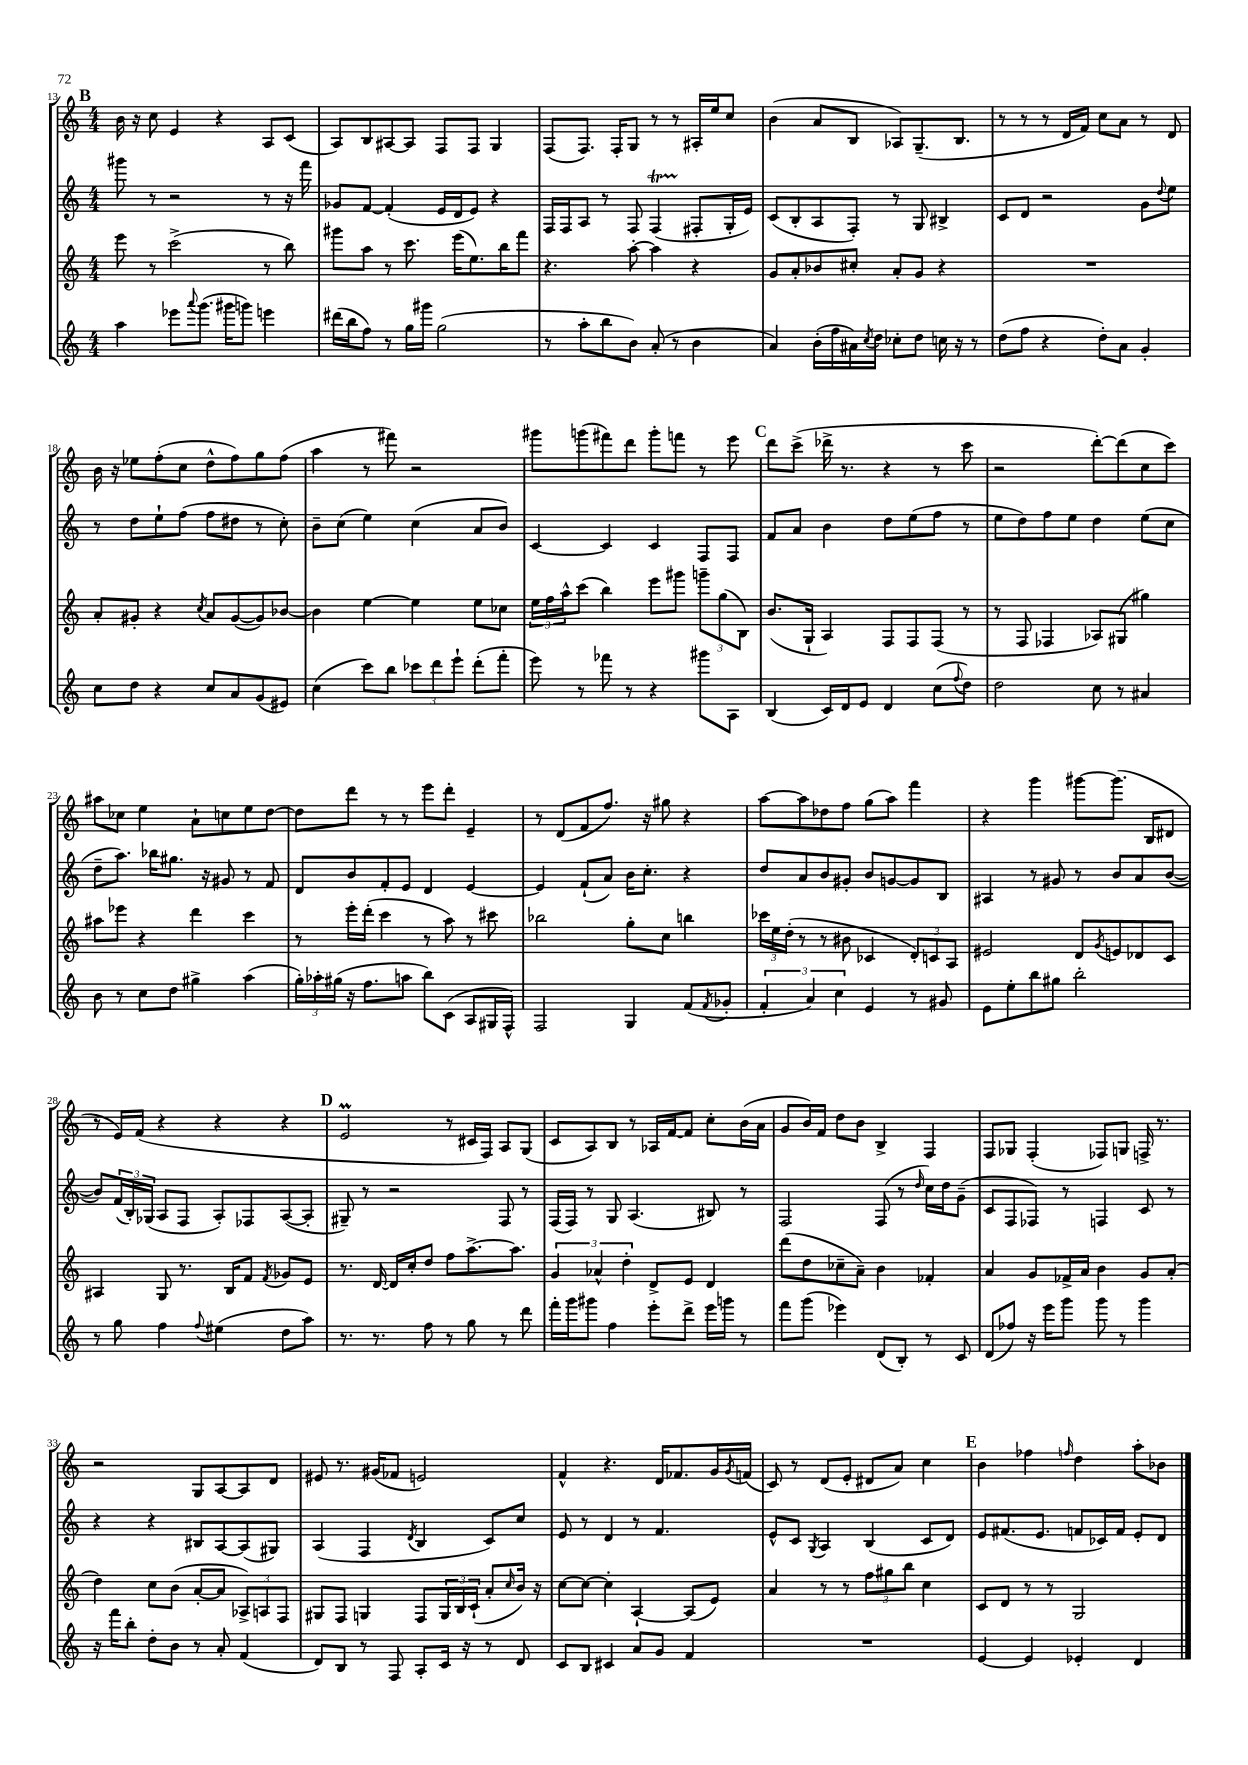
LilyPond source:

<<
\new StaffGroup <<
\new Staff = "s0" {
    \clef treble \key c \major \numericTimeSignature \time 4/4
    \mark \markup { \bold "B" } b'16 r16 c''8 e'4 r4 a8 c'8( |
    a8) b8 ais8~ ais8 f8 f8 g4 |
    f8( f8.) f16-. g8 r8 r8 ais16-. e''16 c''8 |
    b'4( a'8 b8 aes8) g8.--( b8. |
    r8 r8 r8 d'16 f'16) c''8 a'8 r8 d'8 |
    b'16 r16 ees''8 f''8-.( c''8 d''8-^ f''8) g''8 f''8( |
    a''4 r8 fis'''8) r2 |
    gis'''8 g'''8( fis'''8) d'''8 g'''8-. f'''8 r8 e'''8 |
    \mark \markup { \bold "C" } d'''8 c'''8->( des'''16-> r8. r4 r8 c'''8 |
    r2 d'''8~-.) d'''8( c''8 c'''8) |
    ais''8 ces''8 e''4 a'8-! c''8 e''8 d''8~ |
    d''8 d'''8 r8 r8 e'''8 d'''8-. e'4-- |
    r8 d'8( f'8 f''8.) r16 gis''8 r4 |
    a''8~ a''8 des''8 f''8 g''8( a''8) f'''4 |
    r4 g'''4 gis'''8~ gis'''8.( b16 dis'8 |
    r8 e'16) f'16( r4 r4 r4 |
    \mark \markup { \bold "D" } e'2\prall r8 cis'16 f16) a8 g8( |
    c'8 a8) b8 r8 aes16 f'16~ f'8 c''8-. b'16( a'16 |
    g'8 b'16) f'16 d''8 b'8 b4-> f4 |
    f8 ges8 f4-.( fes8) g8 f16-> r8. |
    r2 g8 a8~ a8 d'8 |
    eis'8 r8. gis'16( fes'8 e'2) |
    f'4-^ r4. d'16 fes'8. g'16 \acciaccatura { g'8 } f'16( |
    c'8) r8 d'8( e'8-. dis'8 a'8) c''4 |
    \mark \markup { \bold "E" } b'4 fes''4 \grace { f''16 } d''4 a''8-. bes'8 \bar "|." |
}
\new Staff = "s1" {
    \clef treble \key c \major \numericTimeSignature \time 4/4
    \mark \markup { \bold "B" } gis'''8 r8 r2 r8 r16 f'''16 |
    ges'8 f'8~ f'4-.( e'16 d'16 e'8) r4 |
    f16 f16 a8 r8 f8 f4\startTrillSpan( fis8-.\stopTrillSpan g16-. e'16) |
    c'8( b8-. a8 f8-.) r8 g8 bis4-> |
    c'8 d'8 r2 g'8 \appoggiatura { d''8 } e''8 |
    r8 d''8 e''8-! f''8( f''8 dis''8 r8 c''8-.) |
    b'8-- c''8( e''4) c''4( a'8 b'8) |
    c'4~ c'4 c'4 f8 f8 |
    \mark \markup { \bold "C" } f'8 a'8 b'4 d''8 e''8( f''8 r8 |
    e''8 d''8) f''8 e''8 d''4 e''8( c''8 |
    d''8-- a''8.) bes''16 gis''8. r16 gis'8 r8 f'8 |
    d'8 b'8 f'8-. e'8 d'4 e'4~ |
    e'4 f'8-!( a'8) b'16 c''8.-. r4 |
    d''8 a'8 b'8 gis'8-. b'8 g'8~ g'8 b8 |
    ais4 r8 gis'8 r8 b'8 a'8 b'8~( |
    b'8) \tuplet 3/2 { f'16( b16-.) ges16( } a8 f8 a8-.) fes8 a8~( a8-. |
    \mark \markup { \bold "D" } gis8--) r8 r2 f8 r8 |
    f16( f16) r8 g8 a4.( bis8) r8 |
    f2 f8( r8 \grace { d''16 } c''16) d''16 g'8--( |
    c'8 f8 fes8) r8 f4 c'8 r8 |
    r4 r4 bis8 a8~ a8( gis8) |
    a4( f4 \acciaccatura { d'8 } b4 c'8) c''8 |
    e'8 r8 d'4 r8 f'4. |
    e'8-^ c'8 \acciaccatura { g8 } a4 b4( c'8 d'8) |
    \mark \markup { \bold "E" } e'8 fis'8.( e'8. f'8 ces'16) f'16 e'8-. d'8 \bar "|." |
}
\new Staff = "s2" {
    \clef treble \key c \major \numericTimeSignature \time 4/4
    \mark \markup { \bold "B" } e'''8 r8 c'''2->( r8 b''8) |
    gis'''8 a''8 r8 c'''8. e'''16( e''8.) b''16 f'''8 |
    r4. a''8~-. a''4 r4 |
    g'8 a'8-. bes'8 cis''8-. a'8-. g'8 r4 |
    R1 |
    a'8-. gis'8-. r4 \acciaccatura { c''8 } a'8 gis'8~( gis'8) bes'8~ |
    bes'4 e''4~ e''4 e''8 ces''8 |
    \tuplet 3/2 { e''16 f''16 a''16-^ } c'''8( b''4) e'''8 gis'''8 \tuplet 3/2 { g'''8-- g''8( b8) } |
    \mark \markup { \bold "C" } b'8.( g16-! a4) f8 f8 f8( r8 |
    r8 f8 fes4 aes8) gis8( gis''4) |
    ais''8 ees'''8 r4 d'''4 c'''4 |
    r8 e'''16-. d'''16-.( c'''4 r8 a''8) r8 cis'''8 |
    bes''2 g''8-. c''8 b''4 |
    \tuplet 3/2 { ces'''16 e''16 d''16-.( } r8 r8 bis'8 ces'4 \tuplet 3/2 { d'8-.) c'8 a8 } |
    eis'2 d'8 \acciaccatura { g'8 } e'8 des'8 c'8 |
    ais4 g8 r8. b16 f'8 \acciaccatura { f'8 } ges'8 e'8 |
    \mark \markup { \bold "D" } r8. d'16~ d'16 c''16-. d''8 f''8 a''8.~-> a''8. |
    \tuplet 3/2 { g'4 aes'4-^ d''4-. } d'8-> e'8 d'4 |
    d'''8( d''8 ces''8-- a'8--) b'4 fes'4-. |
    a'4 g'8 fes'16-> a'16 b'4 g'8 a'8-.( |
    d''4) c''8 b'8( a'8~-. a'8 \tuplet 3/2 { aes8->) a8 f8 } |
    gis8 f8 g4 f8 \tuplet 3/2 { g16 b16 c'16-!( } a'8-. \grace { c''16 } b'16) r16 |
    c''8~ c''8~ c''4-. a4~-! a8( e'8) |
    a'4 r8 r8 \tuplet 3/2 { f''8 gis''8 b''8 } c''4 |
    \mark \markup { \bold "E" } c'8 d'8 r8 r8 g2 \bar "|." |
}
\new Staff = "s3" {
    \clef treble \key c \major \numericTimeSignature \time 4/4
    \mark \markup { \bold "B" } a''4 ees'''8 \appoggiatura { a'''8 } g'''8.( gis'''16 g'''8) e'''4 |
    dis'''16( b''16 f''8) r8 g''16 gis'''16 g''2( |
    r8 a''8-. b''8 b'8) a'8-.( r8 b'4 |
    a'4) b'16-.( f''16 ais'16) \acciaccatura { c''8 } d''16 ces''8-. d''8 c''16 r16 r8 |
    d''8( f''8 r4 d''8-.) a'8 g'4-. |
    c''8 d''8 r4 c''8 a'8 g'8( eis'8) |
    c''4( c'''8) b''8 \tuplet 3/2 { ces'''8 d'''8 e'''8-! } d'''8-.( f'''8-. |
    e'''8) r8 fes'''8 r8 r4 gis'''8 a8 |
    \mark \markup { \bold "C" } b4( c'16) d'16 e'8 d'4 c''8( \appoggiatura { f''8 } d''8) |
    d''2 c''8 r8 ais'4 |
    b'8 r8 c''8 d''8 gis''4-> a''4( |
    \tuplet 3/2 { g''16-.) aes''16-. gis''16( } r16 f''8. a''8 b''8) c'8( a8 gis16 f16-^) |
    f2 g4 f'8( \acciaccatura { f'8 } ges'8-. |
    \tuplet 3/2 { f'4-. a'4) c''4 } e'4 r8 gis'8 |
    e'8 e''8-. b''8 gis''8 b''2-. |
    r8 g''8 f''4 \appoggiatura { f''8 } eis''4( d''8 a''8) |
    \mark \markup { \bold "D" } r8. r8. f''8 r8 g''8 r8 d'''8 |
    f'''16-. g'''16 gis'''8 f''4 e'''8-. d'''8-> e'''16 g'''16 r8 |
    f'''8 g'''8( ees'''4) d'8( b8-.) r8 c'8 |
    d'8( fes''8) r16 e'''16 g'''8 g'''8 r8 g'''4 |
    r16 f'''16 b''8-. d''8-. b'8 r8 a'8-. f'4( |
    d'8) b8 r8 f8 a8-. c'16 r16 r8 d'8 |
    c'8 b8 cis'4 a'8 g'8 f'4 |
    R1 |
    \mark \markup { \bold "E" } e'4~ e'4 ees'4-. d'4 \bar "|." |
}
>>
>>
\layout { \context { \Score currentBarNumber = #13 } }
